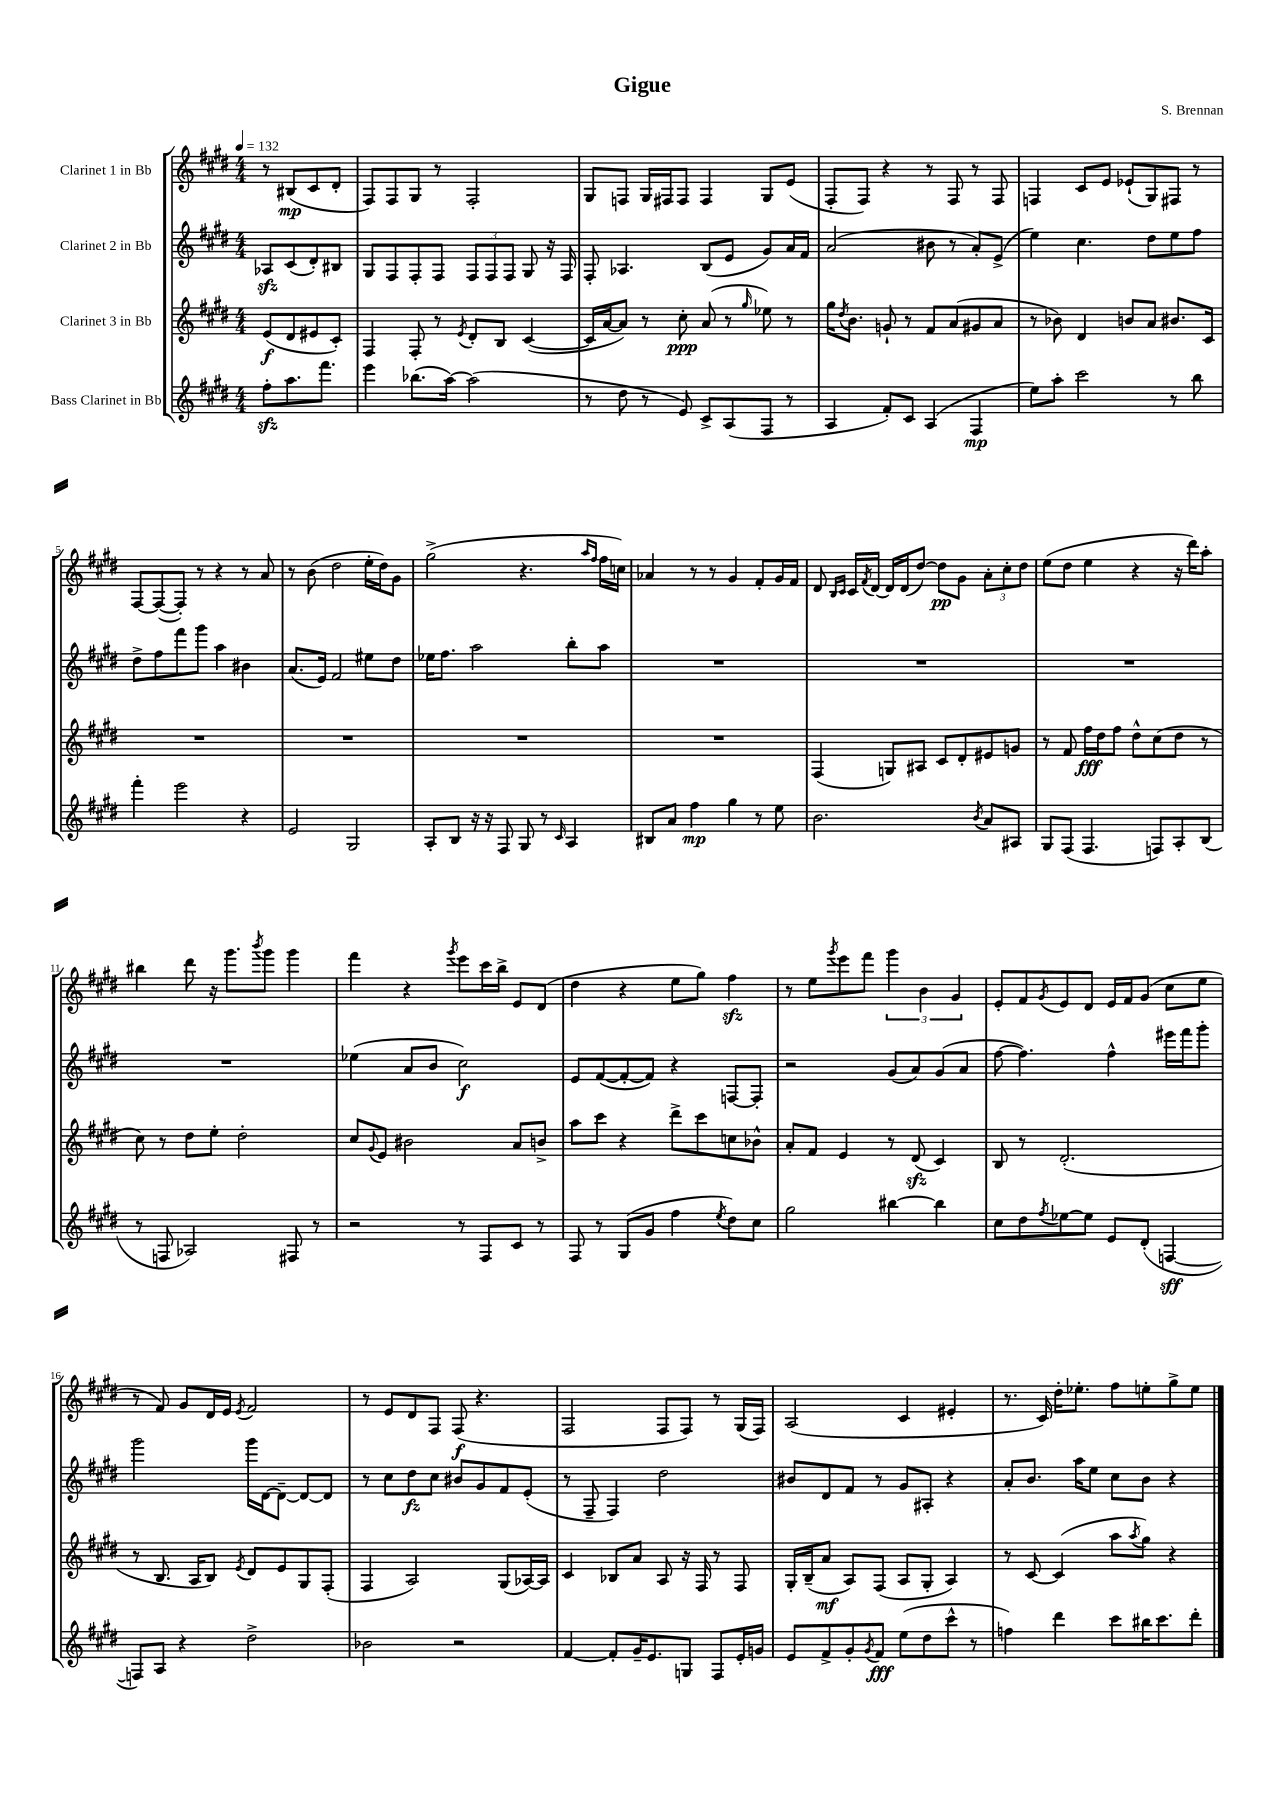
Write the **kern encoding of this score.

**kern	**kern	**kern	**kern
*staff4	*staff3	*staff2	*staff1
*clefG2	*clefG2	*clefG2	*clefG2
*k[f#c#g#d#]	*k[f#c#g#d#]	*k[f#c#g#d#]	*k[f#c#g#d#]
*M4/4	*M4/4	*M4/4	*M4/4
*MM132	*MM132	*MM132	*MM132
8ff#'	(8e	8A-	8r
8.aa	8d#	(8c#	(8B#
.	8e#	8d#')	8c#
8.fff#	.	.	.
.	8c#')	8B#	8d#'
=	=	=	=
4eee	4F#	8G#	8F#)
.	.	8F#	8F#
(8.bb-	8F#'	8F#'	8G#
.	8r	8F#	8r
[16aa)	.	.	.
.	8qe	.	.
(2aa]	8d#'	12F#	2F#'
.	.	12F#	.
.	8B	.	.
.	.	12F#	.
.	([4c#	8G#	.
.	.	16r	.
.	.	16F#	.
=	=	=	=
8r	16c#]	8F#'	8G#
.	[16a	.	.
8dd#	8a])	4.A-	8F
8r	8r	.	16G#
.	.	.	16F#
8e)	8cc#'	.	8F#
8c#^	(8a	(8B	4F#
(8A	8r	8e	.
.	16qqgg#	.	.
8F#	8ee-)	8g#)	8G#
8r	8r	16a	(8e
.	.	16f#	.
=	=	=	=
4A	16gg#	(2a	8F#'
.	8qdd#	.	.
.	8.b	.	.
.	.	.	8F#)
8f#')	8g`	.	4r
8c#	8r	.	.
(4A	8f#	8b#	8r
.	(8a	8r	8F#
4F#	8g#	8a')	8r
.	8a	(8e^	8F#
=	=	=	=
8ee)	8r	4ee)	4F
8aa'	8b-)	.	.
2ccc#	4d#	4.cc#	8c#
.	.	.	8e
.	8b	.	(8e-`
.	8a	8dd#	8G#)
8r	8.b#	8ee	8F#
8bb	.	8ff#	8r
.	16c#	.	.
=	=	=	=
4fff#'	1r	8dd#^	[8F#
.	.	8ff#	(8F#_
2eee	.	8fff#	8F#'])
.	.	8ggg#	8r
.	.	4aa	4r
4r	.	4b#	8r
.	.	.	8a
=	=	=	=
2e	1r	(8.a	8r
.	.	.	(8b
.	.	16e)	.
.	.	2f#	2dd#
2G#	.	.	.
.	.	8ee#	16ee'
.	.	.	16dd#)
.	.	8dd#	8g#
=	=	=	=
8A'	1r	16ee-	(2gg#^
.	.	8.ff#	.
8B	.	.	.
16r	.	2aa	.
16r	.	.	.
8F#	.	.	.
8G#	.	.	4.r
8r	.	.	.
16qqc#	.	.	.
4A	.	8bb'	.
.	.	.	16qqaa
.	.	.	16qqff#
.	.	8aa	16ff#
.	.	.	16cc)
=	=	=	=
8B#	1r	1r	4a-
8a	.	.	.
4ff#	.	.	8r
.	.	.	8r
4gg#	.	.	4g#
8r	.	.	8f#'
8ee	.	.	16g#
.	.	.	16f#
=	=	=	=
2.b	(4F#	1r	8d#
.	.	.	16qqB
.	.	.	16qqc#
.	.	.	16c#
.	.	.	8qf#
.	.	.	[16d#
.	8G)	.	16d#]
.	.	.	(16d#
.	8A#	.	[8dd#)
.	8c#	.	8dd#]
.	8d#'	.	8g#
8qb	.	.	.
8a	8e#	.	12a'
.	.	.	12cc#'
8A#	8g	.	.
.	.	.	12dd#
=	=	=	=
8G#	8r	1r	(8ee
(8F#	8f#	.	8dd#
4.F#	16ff#	.	4ee
.	16dd#	.	.
.	8ff#	.	.
.	8dd#^^	.	4r
8F)	(8cc#	.	.
8A'	8dd#	.	16r
.	.	.	16ddd#)
(8B	8r	.	8aa'
=	=	=	=
8r	8cc#)	1r	4bb#
8F	8r	.	.
2A-)	8dd#	.	8ddd#
.	8ee'	.	16r
.	.	.	8.ggg#
.	2dd#'	.	.
.	.	.	8qbbb
.	.	.	8ggg#
8F#	.	.	4ggg#
8r	.	.	.
=	=	=	=
2r	8cc#	(4ee-	4fff#
.	8qqg#	.	.
.	8e	.	.
.	2b#	8a	4r
.	.	8b	.
.	.	.	8qggg#
8r	.	2cc#)	8eee
8F#	.	.	16ccc#
.	.	.	16bb^
8c#	8a	.	8e
8r	8b^	.	(8d#
=	=	=	=
8F#	8aa	8e	4dd#
8r	8ccc#	([8f#	.
(8G#	4r	8f#'_	4r
8g#	.	8f#])	.
4ff#	8ddd#^	4r	8ee
.	8ccc#	.	8gg#)
8qee	.	.	.
8dd#)	8cc	[8F	4ff#
8cc#	8b-^^	8F']	.
=	=	=	=
2gg#	8a'	2r	8r
.	8f#	.	8ee
.	.	.	8qggg#
.	4e	.	8eee
.	.	.	8fff#
[4bb#	8r	(8g#	6ggg#
.	(8d#	8a)	.
.	.	.	6b
4bb#]	4c#)	(8g#	.
.	.	.	6g#
.	.	8a	.
=	=	=	=
8cc#	8B	[8ff#	8e'
8dd#	8r	4.ff#])	8f#
8qff#	.	.	8qg#
[8ee-	(2.d#'	.	8e
8ee-]	.	.	8d#
8e	.	4ff#^^	16e
.	.	.	16f#
(8d#'	.	.	(8g#
[4F	.	16eee#	8cc#
.	.	16fff#	.
.	.	8ggg#'	8ee
=	=	=	=
8F])	8r	2ggg#	8r
8A	8.B	.	8f#)
4r	.	.	8g#
.	16A	.	.
.	8B)	.	16d#
.	.	.	16e
.	8qe	.	8qe
2dd#^	8d#	16ggg#	2f#
.	.	[16d#	.
.	8e	8d#~_	.
.	8G#	8d#_	.
.	(8F#'	8d#]	.
=	=	=	=
2b-	4F#	8r	8r
.	.	8cc#	8e
.	2A)	8dd#	8d#
.	.	8cc#	8F#
2r	.	8b#	(8F#
.	.	8g#	4.r
.	(8G#	8f#	.
.	[16A-)	(8e'	.
.	16A-]	.	.
=	=	=	=
[4f#	4c#	8r	2F#
.	.	8F#~	.
8f#']	8B-	4F#)	.
16g#~	8a	.	.
8.e	.	.	.
.	8A	2dd#	8F#
8G	16r	.	8F#)
.	16F#	.	.
8F#	8r	.	8r
16e'	8F#	.	(16G#
16g	.	.	16F#)
=	=	=	=
8e	16G#'	8b#	(2A
.	(16B~	.	.
8f#^	8a	8d#	.
8g#'	8A)	8f#	.
8qg#	.	.	.
8f#	(8F#	8r	.
(8ee	8A	8g#	4c#
8dd#	8G#'	8A#'	.
8ccc#^^	4A)	4r	4e#'
8r	.	.	.
=	=	=	=
4ff)	8r	8a'	8.r
.	[8c#	8.b	.
.	.	.	16c#)
4ddd#	(4c#]	.	16dd#'
.	.	16aa	8.ee-'
.	.	8ee	.
8ccc#	8aa	8cc#	8ff#
.	8qaa	.	.
16bb#	8gg#)	8b	8ee'
8.ccc#	.	.	.
.	4r	4r	8gg#^
8ddd#'	.	.	8ee
==	==	==	==
*-	*-	*-	*-
